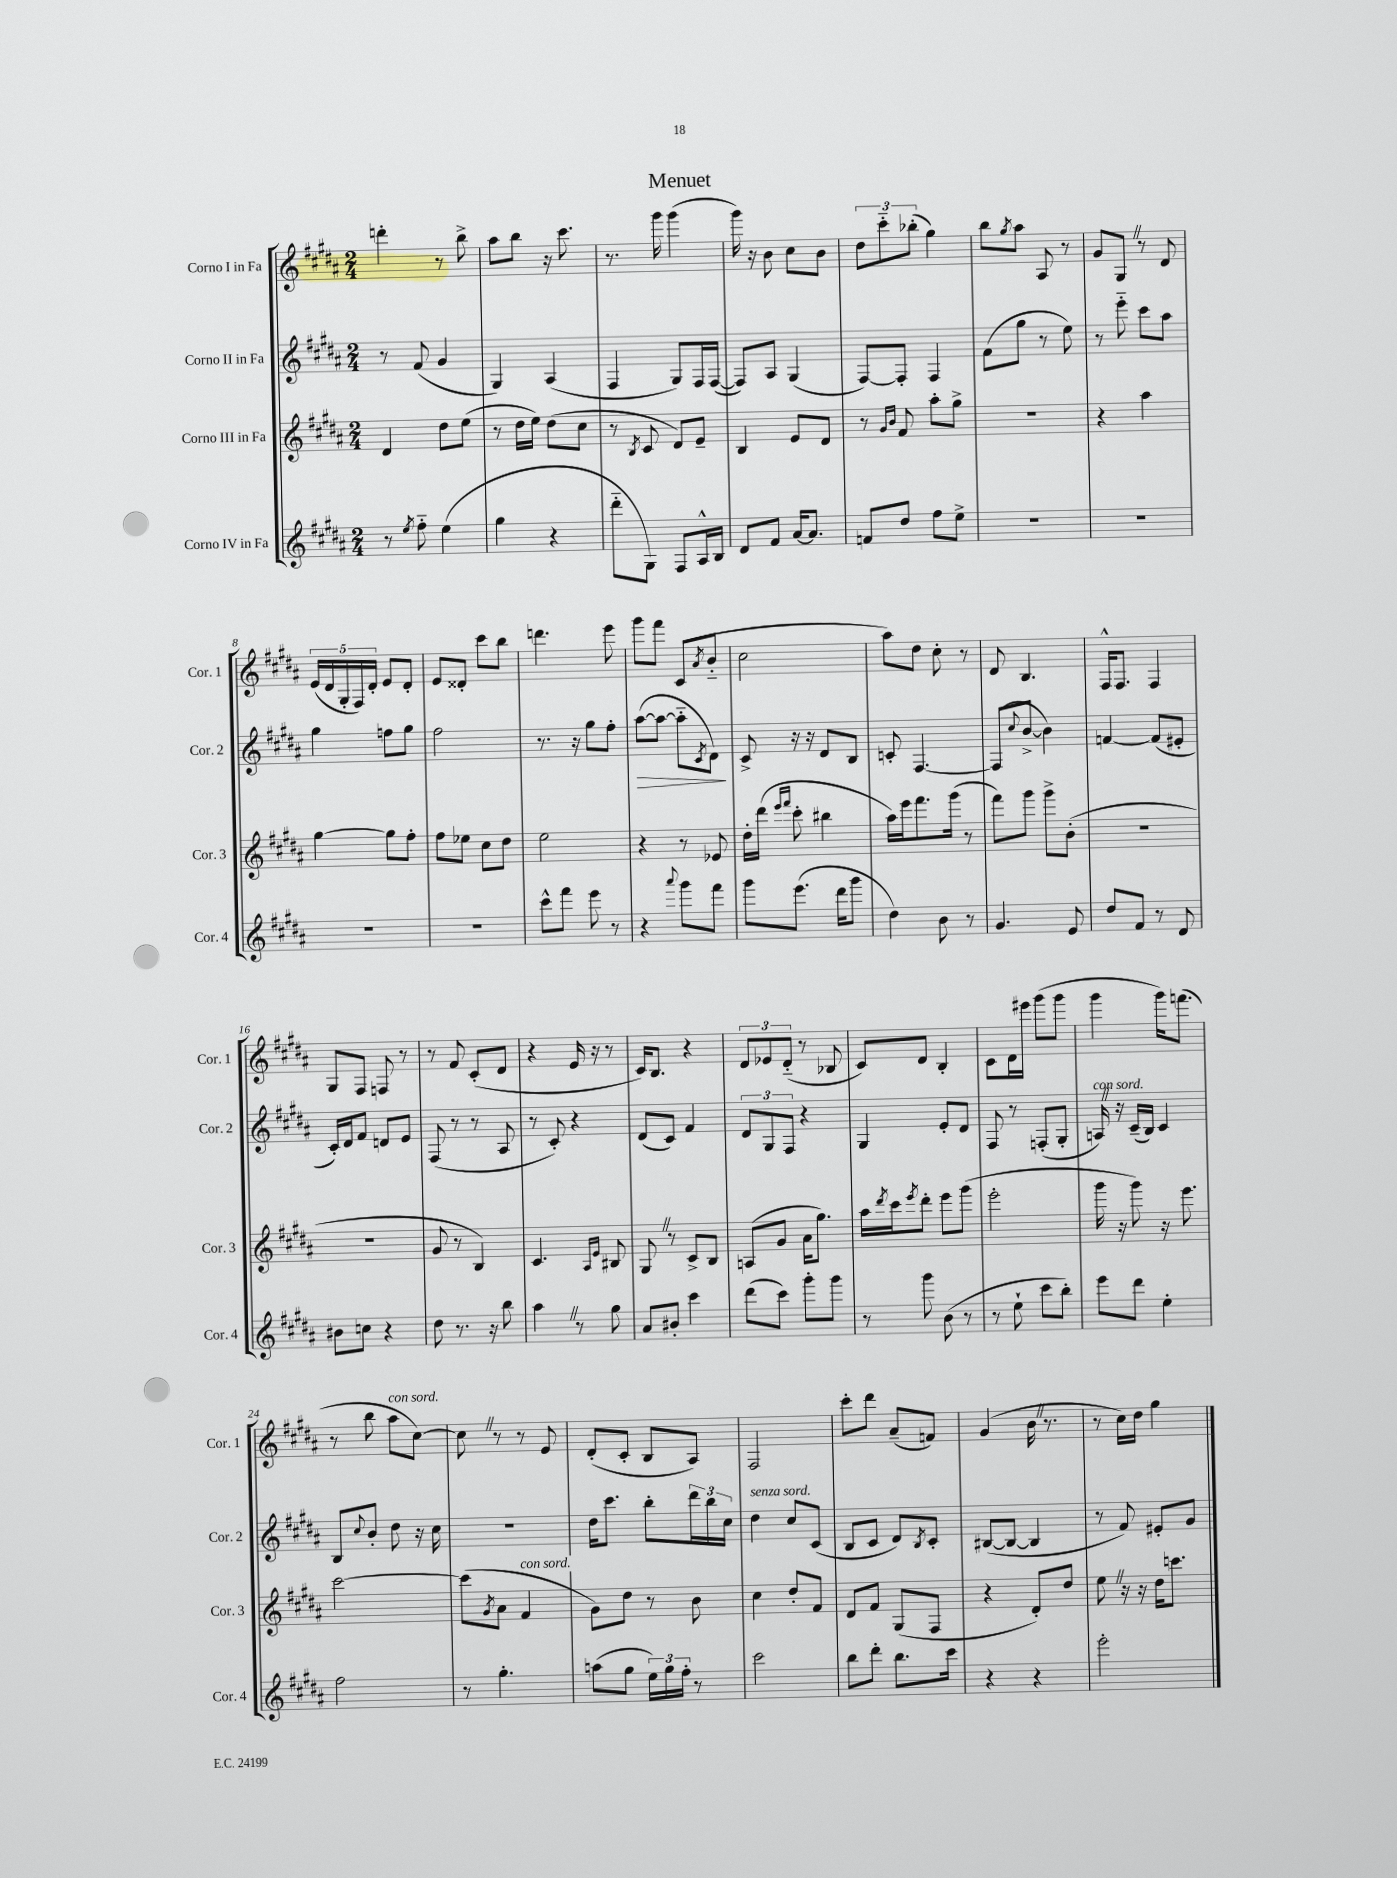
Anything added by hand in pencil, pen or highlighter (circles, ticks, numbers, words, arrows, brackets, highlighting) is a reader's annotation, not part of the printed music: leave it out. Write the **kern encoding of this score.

**kern	**kern	**kern	**kern
*staff4	*staff3	*staff2	*staff1
*clefG2	*clefG2	*clefG2	*clefG2
*k[f#c#g#d#a#]	*k[f#c#g#d#a#]	*k[f#c#g#d#a#]	*k[f#c#g#d#a#]
*M2/4	*M2/4	*M2/4	*M2/4
8r	4d#	8r	4ddd'
8qee	.	.	.
8ff#'~	.	(8f#	.
(4ee	8dd#	4g#	8r
.	(8ee	.	8bb^
=	=	=	=
4gg#	8r	4G#)	8aa#
.	16dd#	.	8bb
.	16ee)	.	.
4r	(8dd#	(4A#	16r
.	.	.	8.ccc#
.	8cc#	.	.
=	=	=	=
8ddd#'~	8r	4F#	8.r
.	8qB	.	.
8G#)	8c#	.	.
.	.	.	16ggg#
8F#	8d#)	8G#)	(4ggg#
16A#^^	8e~	16F#	.
16B	.	([16F#	.
=	=	=	=
8d#	4B	8F#])	16ggg#)
.	.	.	16r
8f#	.	8A#	8b
[16a#	8e	(4G#	8cc#
8.a#]	.	.	.
.	8d#	.	8b
=	=	=	=
8f	8r	[8F#)	12dd#
.	.	.	12ccc#'~
.	16qqg#	.	.
.	16qqb	.	.
8dd#	8f#	8F#']	.
.	.	.	(12bb-'
8ff#	8aa#'	4F#	4gg#)
8ee^	8gg#^	.	.
=	=	=	=
2r	2r	(8f#	8bb
.	.	.	8qgg#
.	.	8gg#	8aa#
.	.	8r	8A#
.	.	8ee)	8r
=	=	=	=
2r	4r	8r	8g#
.	.	8eee'~	8G#
.	4aa#	8ccc#	8r
.	.	8aa#	8d#
=	=	=	=
2r	[4gg#	4gg#	(20e
.	.	.	20d#
.	.	.	20G#'
.	.	.	20F#)
.	.	.	20d#'
.	8gg#]	8ff	8e
.	8ff#'	8gg#	8d#'
=	=	=	=
2r	8ff#	2ff#	8e
.	8ee-	.	8d##'
.	8cc#	.	8ccc#
.	8dd#	.	8bb
=	=	=	=
8ccc#^^	2ee	8.r	4.ddd
8fff#	.	.	.
.	.	16r	.
8eee	.	8gg#	.
8r	.	8ff#'	8eee
=	=	=	=
4r	4r	([8aa#	8ggg#
.	.	8aa#_	8fff#
8qqaaa#	.	.	.
8ggg#	8r	8aa#'~]	(8c#
.	.	8qc#	8qa#
8fff#	8e-	8d#)	8b'~
=	=	=	=
8ggg#	16dd#'	8c#^	2cc#
.	(16ddd#	.	.
.	16qqeee	.	.
.	16qqfff#	.	.
(8.eee	8ccc#'	16r	.
.	.	16r	.
.	4bb#	8d#	.
16ddd#	.	.	.
8ggg#	.	8B	.
=	=	=	=
4dd#)	16aa#)	8c'	8aa#)
.	16eee	.	.
.	8.fff#	[4.F#	8dd#
8b	.	.	8cc#'
.	(16ggg#	.	.
8r	8r	.	8r
=	=	=	=
4.g#	8fff#)	(8F#]	8d#
.	.	8qqcc#	.
.	8ggg#	[8b^	4.B
.	8ggg#^	4b])	.
8e	(8b'	.	.
=	=	=	=
8dd#	2r	[4f	16F#^^
.	.	.	8.F#
8f#	.	.	.
8r	.	(8f]	4F#
8d#	.	8e#'	.
=	=	=	=
8b#	2r	16c#')	8G#
.	.	16d#	.
8cc	.	8f#	8F#
4r	.	8d	8F
.	.	8e	8r
=	=	=	=
8dd#	8g#	(8F#	8r
8.r	8r	8r	8f#
.	4B)	8r	(8c#'
16r	.	.	.
8bb	.	8A#	8d#
=	=	=	=
4aa#	4.c#	8r	4r
.	.	8c#')	.
8r	.	4r	16e
.	.	.	16r
.	16qqA#	.	.
.	16qqe	.	.
8gg#	8B#	.	8r
=	=	=	=
8a#	8G#	(8d#	16c#)
.	.	.	8.B
8b#'	8r	8c#)	.
4ccc#	8c#^	4f#	4r
.	8B	.	.
=	=	=	=
(8ddd#	(8A	12d#	12d#
.	.	12G#	12e-
8ccc#)	8g#	.	.
.	.	12F#	(12d#'~
8ggg#'	16a#	4r	8r
.	8.gg#)	.	.
8ggg#	.	.	8B-
=	=	=	=
8r	16aa#	4G#	8c#)
.	8qddd#	.	.
.	16ccc#	.	.
.	8qeee	.	.
8ggg#	8ddd#'	.	8d#
(8b	8eee	8e'	4B'
8r	(8ggg#	8d#	.
=	=	=	=
8r	2eee'	8F#	8c#
8ee`	.	8r	16d#
.	.	.	16eee#
8ccc#	.	(8F'	(8ggg#
8bb')	.	8G#'	8ggg#
=	=	=	=
8eee	16ggg#	16A)	4ggg#
.	16r	16r	.
8ddd#	8ggg#)	(16c#~	.
.	.	16B)	.
4ee'	16r	4c#	16ggg#)
.	8.eee	.	(8.fff
=	=	=	=
2ff#	[2ccc#	8B	8r
.	.	8qqcc#	.
.	.	8b'	8bb
.	.	8dd#	8aa#
.	.	16r	[8cc#)
.	.	16cc#	.
=	=	=	=
8r	(8ccc#]	2r	8cc#]
.	8qg#	.	.
4.gg#'	8a#	.	8r
.	4f#	.	8r
.	.	.	8e
=	=	=	=
(8aa	8g#)	16dd#	(8d#'
.	.	8.ccc#	.
8gg#	8dd#	.	8c#'
24ee)	8r	8bb'	8B
24gg#	.	.	.
24ff#'	.	.	.
8r	8b	24ddd#	8A#)
.	.	24bb	.
.	.	24cc#	.
=	=	=	=
2ccc#	4cc#	4dd#	2F#
.	8dd#'	8cc#	.
.	8f#	(8c#	.
=	=	=	=
8bb	8d#	8B	8ccc#'
8ddd#'	8f#	8c#	8ddd#
8.bb	(8G#	8d#)	(8a#~
.	.	8qB	.
.	8F#	8c#'	8f)
16ccc#	.	.	.
=	=	=	=
4r	4r	([8B#	(4g#
.	.	8B#_	.
4r	8d#')	4B#]	16b
.	.	.	8.r
.	8dd#	.	.
=	=	=	=
2eee'	8ee	8r	8r
.	16r	8f#)	16cc#)
.	16r	.	16dd#
.	16dd#	8e#'	4gg#
.	8.ccc	.	.
.	.	8g#	.
==	==	==	==
*-	*-	*-	*-
